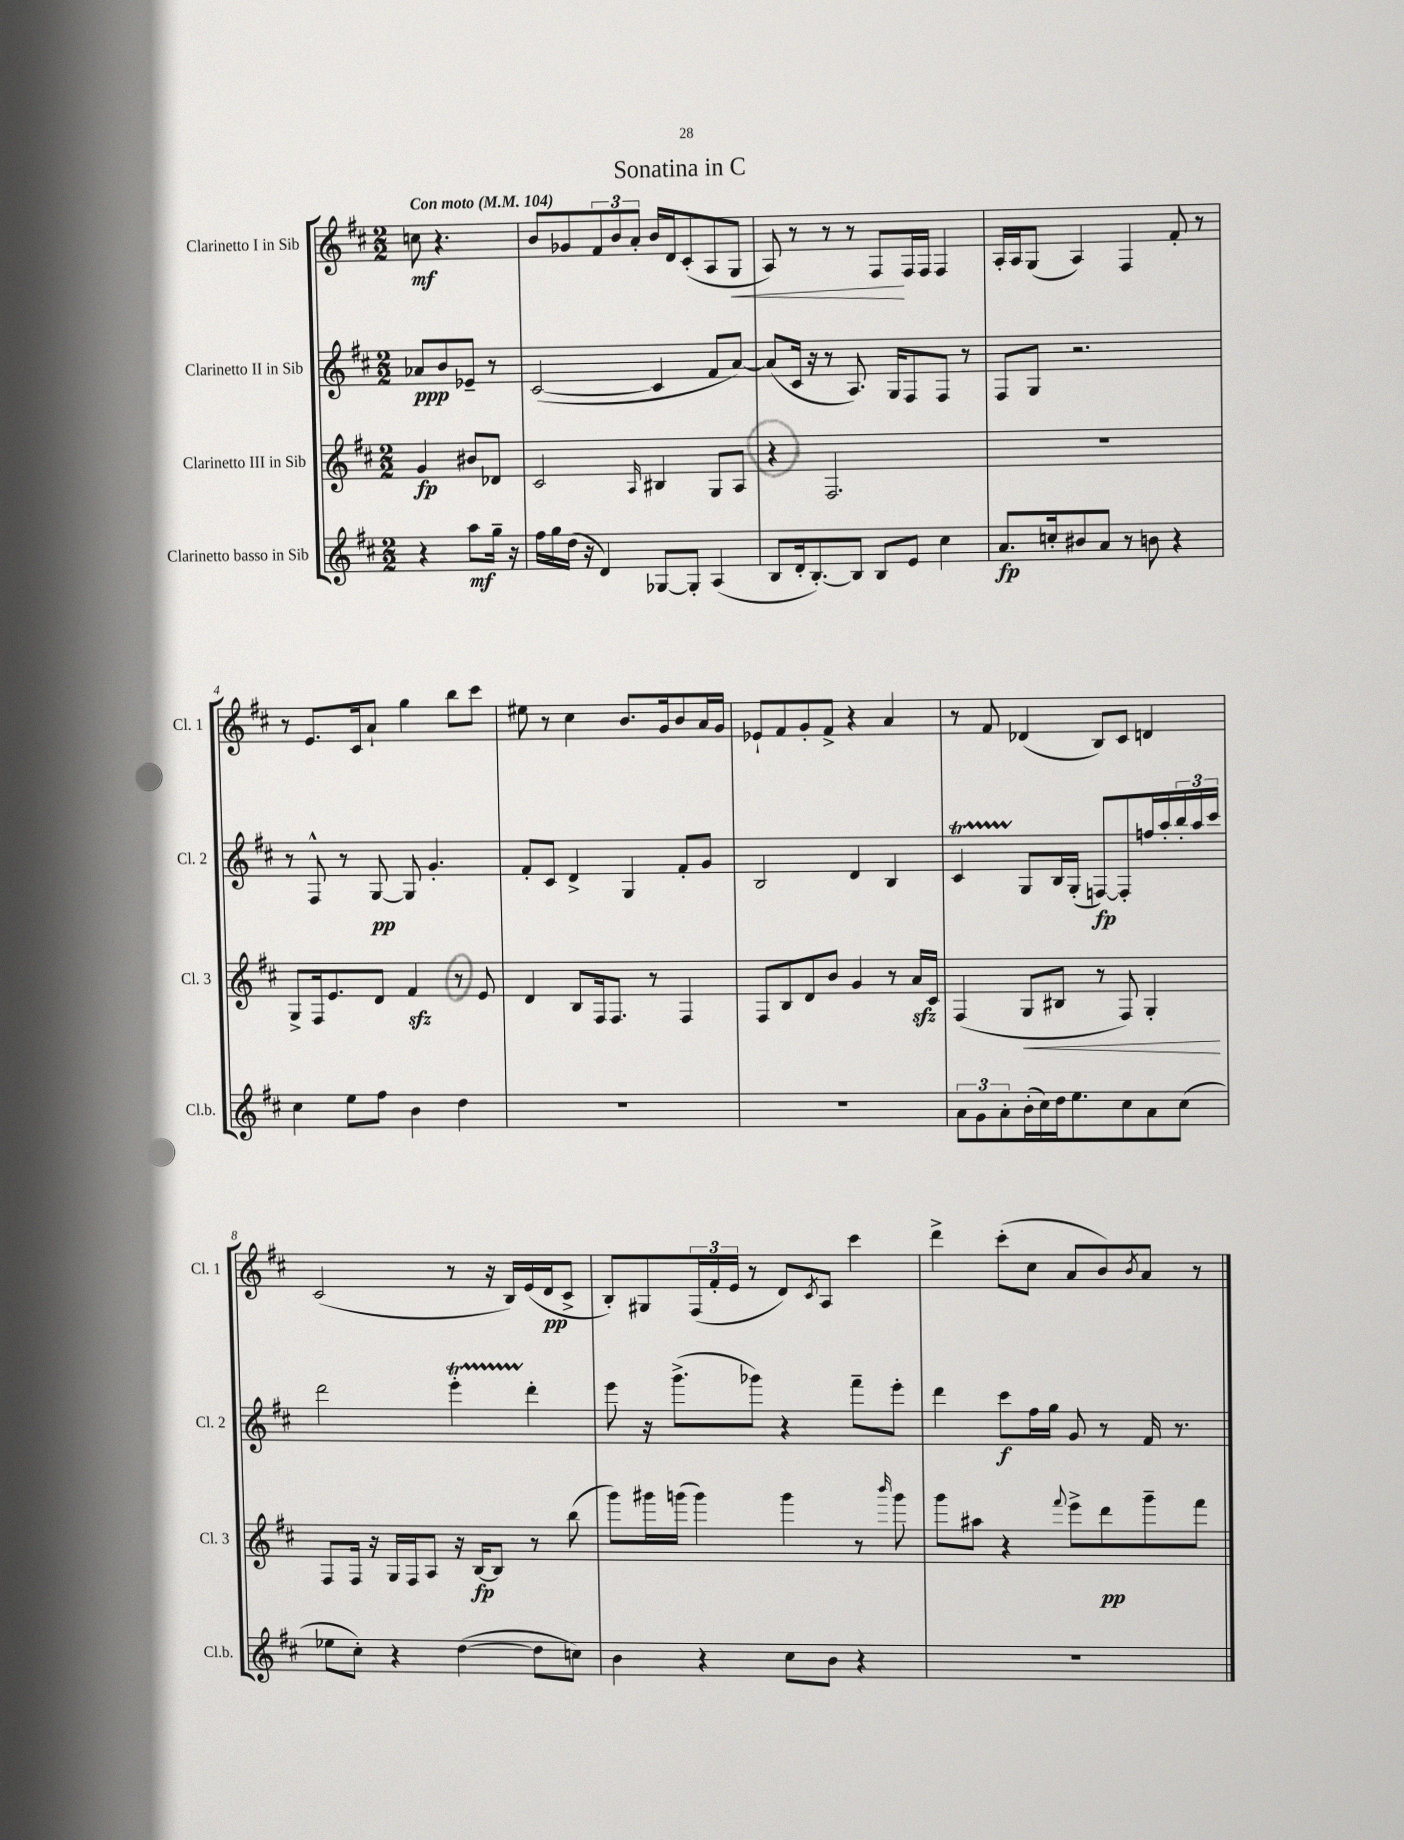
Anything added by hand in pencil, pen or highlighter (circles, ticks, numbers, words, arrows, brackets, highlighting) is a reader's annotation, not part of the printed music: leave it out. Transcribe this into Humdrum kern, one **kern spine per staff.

**kern	**kern	**kern	**kern
*staff4	*staff3	*staff2	*staff1
*clefG2	*clefG2	*clefG2	*clefG2
*k[f#c#]	*k[f#c#]	*k[f#c#]	*k[f#c#]
*M2/2	*M2/2	*M2/2	*M2/2
*MM104	*MM104	*MM104	*MM104
4r	4g	8a-	8cc
.	.	8b	4.r
8aa	8b#	8e-~	.
16gg~	8d-	8r	.
16r	.	.	.
=	=	=	=
16ff#	2c#	([2c#	8b
16gg	.	.	.
(16dd	.	.	8g-
16r	.	.	.
4d)	.	.	12f#
.	.	.	12b
.	.	.	12a'
.	16qqA	.	.
[8G-	4B#	4c#]	16b
.	.	.	16d
8G-']	.	.	(8c#'
(4A	8G	8f#	8A
.	8A	[8a)	8G
=	=	=	=
8B	4r	(8a]	8A)
16d'	.	16c#	8r
[8.B')	.	16r	.
.	2.F#	8r	8r
8B]	.	8.A)	8r
8B	.	.	8F#
.	.	16G	.
8e	.	8F#	16F#
.	.	.	16F#
4cc#	.	8F#	4F#
.	.	8r	.
=	=	=	=
8.a	1r	8F#	16A'
.	.	.	16A
.	.	8G	(8G
16cc'	.	.	.
8b#	.	2.r	4A)
8a	.	.	.
8r	.	.	4F#
8b	.	.	.
4r	.	.	8f#'
.	.	.	8r
=	=	=	=
4cc#	8G^	8r	8r
.	16F#	8F#^^	8.e
.	8.e	.	.
8ee	.	8r	.
.	.	.	16c#
8ff#	8d	[8G	8a`
4b	4f#	8G]	4gg
.	.	4.g'	.
4dd	8r	.	8bb
.	8e	.	8ccc#
=	=	=	=
1r	4d	8f#'	8ee#
.	.	8c#	8r
.	8B	4d^	4cc#
.	16F#	.	.
.	8.F#	.	.
.	.	4G	8.b
.	8r	.	.
.	.	.	16g
.	4F#	8f#'	8b
.	.	8g	16a
.	.	.	16g
=	=	=	=
1r	8F#	2B	8e-`
.	8B	.	8f#
.	8d	.	8g'
.	8b	.	8f#^
.	4g	4d	4r
.	8r	4B	4a
.	16a	.	.
.	16c#	.	.
=	=	=	=
12a	(4F#	4c#	8r
12g	.	.	.
.	.	.	8f#
12a'	.	.	.
(16b'	8G	8G	(4d-
16cc#)	.	.	.
16dd	8B#	16B	.
8.ee	.	(16G'	.
.	8r	[8F)	8B)
8cc#	8F#)	8F']	8c#
8a	4G'	16ff	4d
.	.	16aa'	.
(8cc#	.	24bb'	.
.	.	24aa	.
.	.	24ccc#	.
=	=	=	=
8ee-	8F#	2ddd	(2c#
8cc#')	16F#	.	.
.	16r	.	.
4r	16G	.	.
.	16F#	.	.
.	8A	.	.
([4dd	16r	4eee'	8r
.	[16B	.	.
.	8B]	.	16r
.	.	.	16B)
8dd]	8r	4ddd'	(16e
.	.	.	16d
8cc)	(8bb	.	8c#^
=	=	=	=
4b	8ggg)	8eee	8B')
.	16ggg#	16r	8G#
.	(16ggg	(8.ggg^	.
4r	4ggg)	.	(24F#
.	.	.	24f#'
.	.	.	24e
.	.	8ggg-)	8r
8cc#	4ggg	4r	8d)
.	.	.	8qc#
8b	.	.	8A
4r	8r	8fff#~	4ccc#
.	16qqbbb	.	.
.	8ggg	8eee'	.
=	=	=	=
1r	8ggg	4ddd	4ddd^
.	8aa#	.	.
.	4r	8ccc#	(8ccc#'
.	.	16ff#	8cc#
.	.	16gg	.
.	8qqfff#	.	.
.	8eee^	8g	8a
.	8ddd	8r	8b)
.	.	.	8qb
.	8ggg~	16f#	8a
.	.	8.r	.
.	8fff#	.	8r
==	==	==	==
*-	*-	*-	*-
